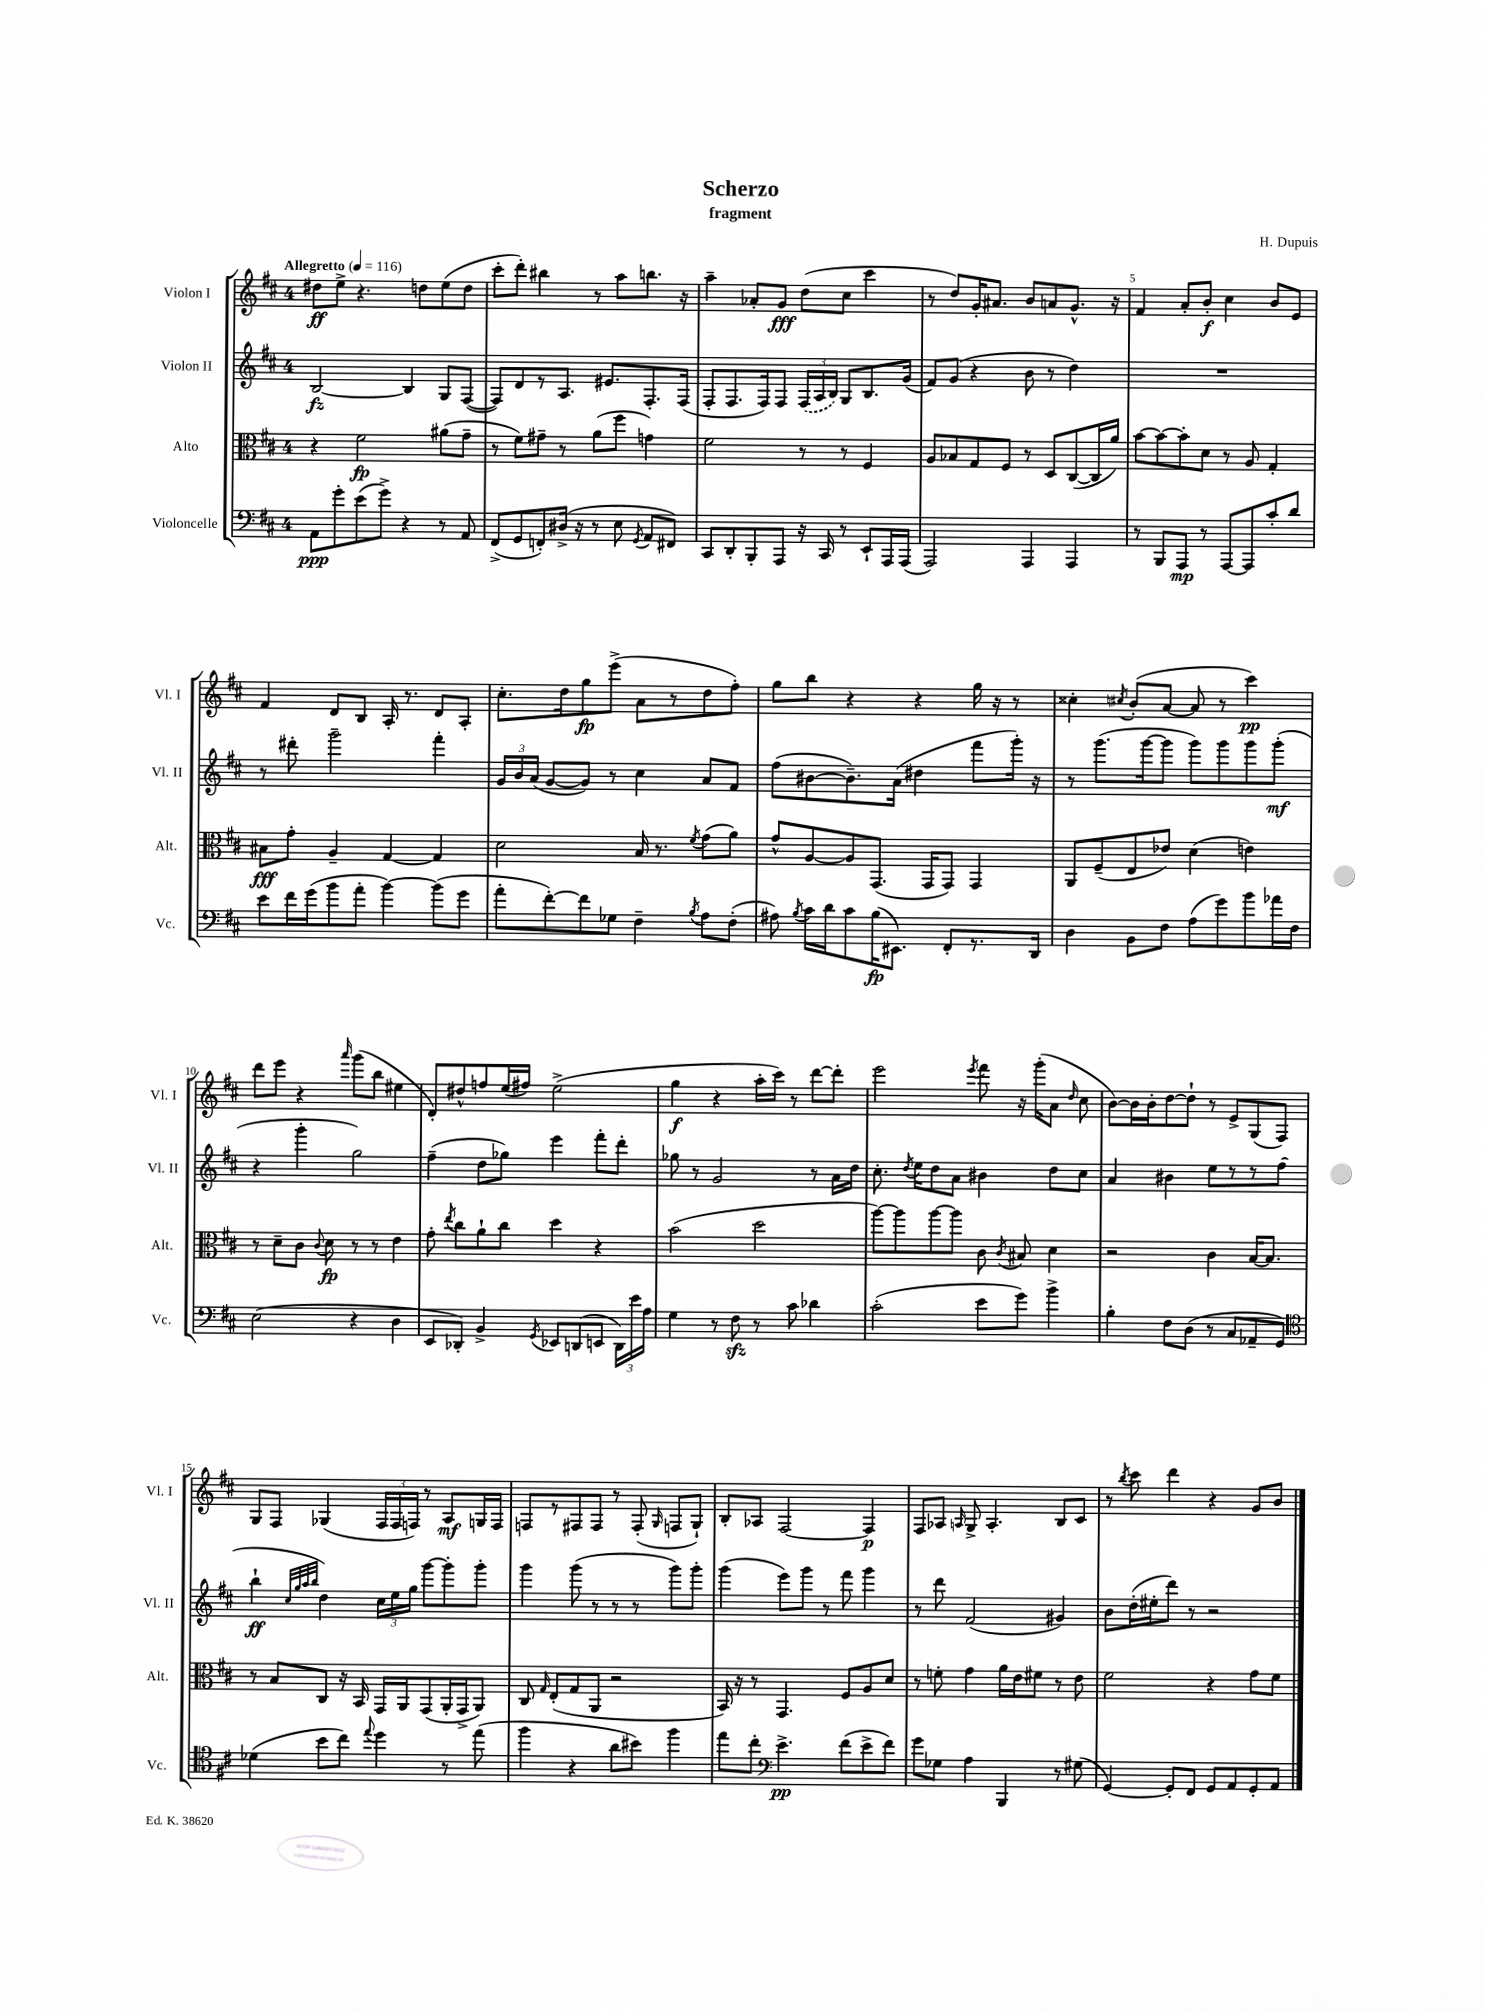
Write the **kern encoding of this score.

**kern	**kern	**kern	**kern
*staff4	*staff3	*staff2	*staff1
*clefF4	*clefC3	*clefG2	*clefG2
*k[f#c#]	*k[f#c#]	*k[f#c#]	*k[f#c#]
*M4/4	*M4/4	*M4/4	*M4/4
*MM116	*MM116	*MM116	*MM116
8AA\L	4r	[2B/	8dd#\L
8g'\	.	.	8ee^\J
(8e\	2f#\	.	4.r
8g^\J)	.	.	.
4r	.	4B/]	.
.	.	.	8dd\L
8r	(8a#\L	8G/L	(8ee\
8AA/	8g~\J	([8F#/J	8dd\J
=	=	=	=
(8FF#^/L	8r	8F#/]L)	8ccc#'\L
8GG/	8f#\L)	8d/	8ddd'\J)
8FF'/)	8g#~\J	8r	4bb#\
(16D#^/Jk	8r	8.A/J	.
16r	.	.	.
8r	(8a\L	.	8r
.	.	8.e#/L	.
8E\	8ff#\J	.	8aa\L
8qGG/	.	.	.
8AA/L	4g\)	8.F#'/	8.bb\J
8FF#/J)	.	.	.
.	.	(16F#/Jk	16r
=	=	=	=
8CC#/L	2f#\	8F#'/L	4aa~\
8DD'/	.	8.F#/	.
8BBB'/	.	.	8a-'/L
.	.	16F#/k)	.
8AAA/J	.	8F#/J	8g/J
16r	8r	(24F#/LL	(8dd\L
.	.	24A/	.
16CC#/	.	.	.
.	.	24B/JJ)	.
8r	8r	8G/L	8cc#\J
8EE`/L	4F#/	8.B/	4ccc#\
16AAA/L	.	.	.
(16AAA/JJ	.	(16g/Jk	.
=	=	=	=
2AAA/)	8A/L	8f#/L)	8r
.	8B-/	(8g/J	8dd/L)
.	8G/	4r	16g'/K
.	.	.	8.a#/J
.	8F#/J	.	.
4AAA/	8r	8b\	8b/L
.	8D/L	8r	8a/
4AAA/	([8C#/	4dd\)	8.g^^/J
.	16C#/]L	.	.
.	16a/JJ)	.	16r
=	=	=	=
8r	[8b\L	1r	4f#/
8BBB/L	8b\_	.	.
8AAA/J	8b'\]	.	8a'/L
8r	8d\J	.	8b'/J
[8AAA/L	8r	.	4cc#\
8AAA/]	8A/	.	.
8c#'/	4G'/	.	8b/L
8d/J	.	.	8e/J
=	=	=	=
8e\L	8B#\L	8r	4f#/
16f#\L	8g'\J	8ddd#'\	.
(16g\J	.	.	.
8b\	4A~/	2ggg~\	8d/L
8a'\J	.	.	8B/J
[4b\)	[4G/	.	16A'/
.	.	.	8.r
(8b\]L	4G/]	4fff#'\	8d/L
8g\J	.	.	8A'/J
=	=	=	=
8a'\L	2d\	24g/LL	8.cc#'\L
.	.	24b/	.
.	.	(24a/JJ	.
[8f#'\)	.	[8g/L	.
.	.	.	16dd\k
8f#\]	.	8g/]J)	8gg\
8G-\J	.	8r	(8eee^\J
4F#~\	16B/	4cc#\	8a\L
.	8.r	.	.
.	.	.	8r
8qB/	8qf#/	.	.
8A\L	(8g\L	8a/L	8dd\
(8F#'\J	8a\J)	8f#/J	8ff#'\J)
=	=	=	=
8A#\)	8g^^/L	(8ff#\L	8gg\L
8qB/	.	.	.
16c#\LL	[8A/	[8b#\	8bb\J
16d\J	.	.	.
8c#\	8A/]	8.b#~\])	4r
(16B\K	(8.GG/J	.	.
8.EE#\J)	.	(16a\Jk	.
.	.	4dd#\	4r
.	16GG/LK	.	.
8FF#'/L	8GG/J)	.	.
8.r	4GG/	8fff#\L	16gg\
.	.	.	16r
.	.	16ggg'\Jk)	8r
16DD/Jk	.	16r	.
=	=	=	=
4D\	8AA/L	8r	4cc##'\
.	(8F#~/	(8.ggg\L	.
.	.	.	8qcc#/
8BB\L	8E/	.	(8b'/L
.	.	[16ggg\k	.
8F#\J	8e-/J)	8ggg\]J	[8a/J
(8A\L	(4d\	8ggg\L)	8a/]
8g\)	.	8ggg\	8r
8b\	4e\)	8ggg\	4ccc#\)
16a-\L	.	(8ggg'\J	.
16F#\JJ	.	.	.
=	=	=	=
(2E\	8r	4r	8ddd\L
.	8d~\L	.	8eee\J
.	8c#\J	4ggg'\	4r
.	8qqc#/	.	.
.	8d\	.	.
.	.	.	16qqaaa/
4r	8r	2gg\)	(8ggg\L
.	8r	.	8bb\J
4D\	4e\	.	4ee#\
=	=	=	=
8EE/L	8g'\	(4ff#~\	8d'/L)
.	8qee/	.	.
8DD-'/J)	8cc#\L	.	8dd#^^/
4BB^/	8a`\	8dd\L	8ff/
.	8cc#\J	8gg-\J)	(16ee/L
.	.	.	16ff#/JJ)
8qGG/	.	.	.
8EE-/L	4dd\	4eee\	(2ee^\
(8DD/	.	.	.
8EE/J	4r	8fff#'\L	.
24DD\LL)	.	8ddd'\J	.
24e\	.	.	.
24A\JJ	.	.	.
=	=	=	=
4G\	(2b\	8gg-\	4gg\
.	.	8r	.
8r	.	2g/	4r
8F#\	.	.	.
8r	2dd\	.	16aa'\LL
.	.	.	16ccc#\JJ)
8c#\	.	.	8r
4d-\	.	8r	[8ddd\L
.	.	16a\LL	8ddd'\]J
.	.	16dd\JJ	.
=	=	=	=
(2c#'\	[8aa\L)	8.cc#'\	2eee\
.	8aa\]	.	.
.	.	8qdd/	.
.	.	16ee\LK	.
.	[8aa\	8dd\	.
.	8aa\]J	8a\J	.
.	.	.	8qeee/
8e\L	8c#\	4b#\	8fff#\
.	8qc#/	.	.
8g\J)	8B#/	.	16r
.	.	.	(16ggg'\LK
4b^\	4d\	8dd\L	8a\J
.	.	.	16qqdd/
.	.	8cc#\J	8cc#\
=	=	=	=
4B'\	2r	4a/	[8b\L)
.	.	.	16b\]L
.	.	.	16b'\J
8F#\L	.	4b#\	[8dd\
(8D\J	.	.	8dd`\]J
8r	4c#\	8ee\L	8r
8C#/L	.	8r	8e^/L
8AA-~/	[16B/LK	8r	(8G/
.	8.B/]J	.	.
8GG/J)	.	(8ff#\J	8F#/J)
=	=	=	=
*clefC4	*	*	*
(4d-\	8r	4bb`\	8G/L
.	8B/L	.	8F#/J
.	.	32qqcc#/LLL	.
.	.	32qqgg/	.
.	.	32qqaa/	.
.	.	32qqbb/JJJ	.
8b\L	8C#/J	4dd\)	(4G-/
8cc#\J)	16r	.	.
.	16BB/	.	.
8qqee/	.	.	.
4dd\	16GG/LL	24cc#\LL	24F#/LL
.	.	24ee\	24F#/
.	16AA/J	.	.
.	.	24gg\JJ	24F/JJ)
.	(8GG/	[8ggg\L	8r
8r	16AA'/L	8ggg'\]	8A/L
.	16GG^/J	.	.
(8ee\	8AA/J)	8ggg'\J	16G/L
.	.	.	16F/JJ
=	=	=	=
4ff#\	8C#/	4ggg\	8F/L
.	16qqG/	.	.
.	(8E'/L	.	8r
4r	8G/	(8ggg\	8F#/
.	8AA/J	8r	8F#/J
8a\L	2r	8r	8r
8b#\J)	.	8r	(8F#'/
.	.	.	16qqG/
4ff#\	.	8ggg\L)	8F/L
.	.	8ggg'\J	8G`/J)
=	=	=	=
8ee\L	16BB/)	(4ggg\	8B'/L
.	16r	.	.
8cc#'\J	8r	.	8A-/J
*clefF4	*	*	*
4.e^\	4.GG/	8eee\L)	[2F#/
.	.	8ggg\J	.
.	.	8r	.
(8f#\L	8F#/L	8fff#\	.
8e^\	8A/	4ggg\	4F#/]
8f#\J)	8d/J	.	.
=	=	=	=
8g\L	8r	8r	8F#/L
8G-\J	8f'\	8ddd\	8A-/J
.	.	.	16qqA/
4A\	4g\	(2f#/	8G^/
.	.	.	4.A'/
4BBB/	16a\LL	.	.
.	16e\J	.	.
.	8f#\J	.	.
8r	8r	4g#/)	8B/L
(8G#\	8e\	.	8c#/J
=	=	=	=
[4GG/)	2f#\	8b\L	8r
.	.	.	8qbb/
.	.	(16dd'\L	8ccc#\
.	.	16ee#'\J	.
8GG'/]L	.	8ddd\J)	4ddd\
8FF#/J	.	8r	.
8GG/L	4r	2r	4r
8AA/	.	.	.
8GG'/	8g\L	.	8g/L
8AA/J	8f#\J	.	8b/J
==	==	==	==
*-	*-	*-	*-
